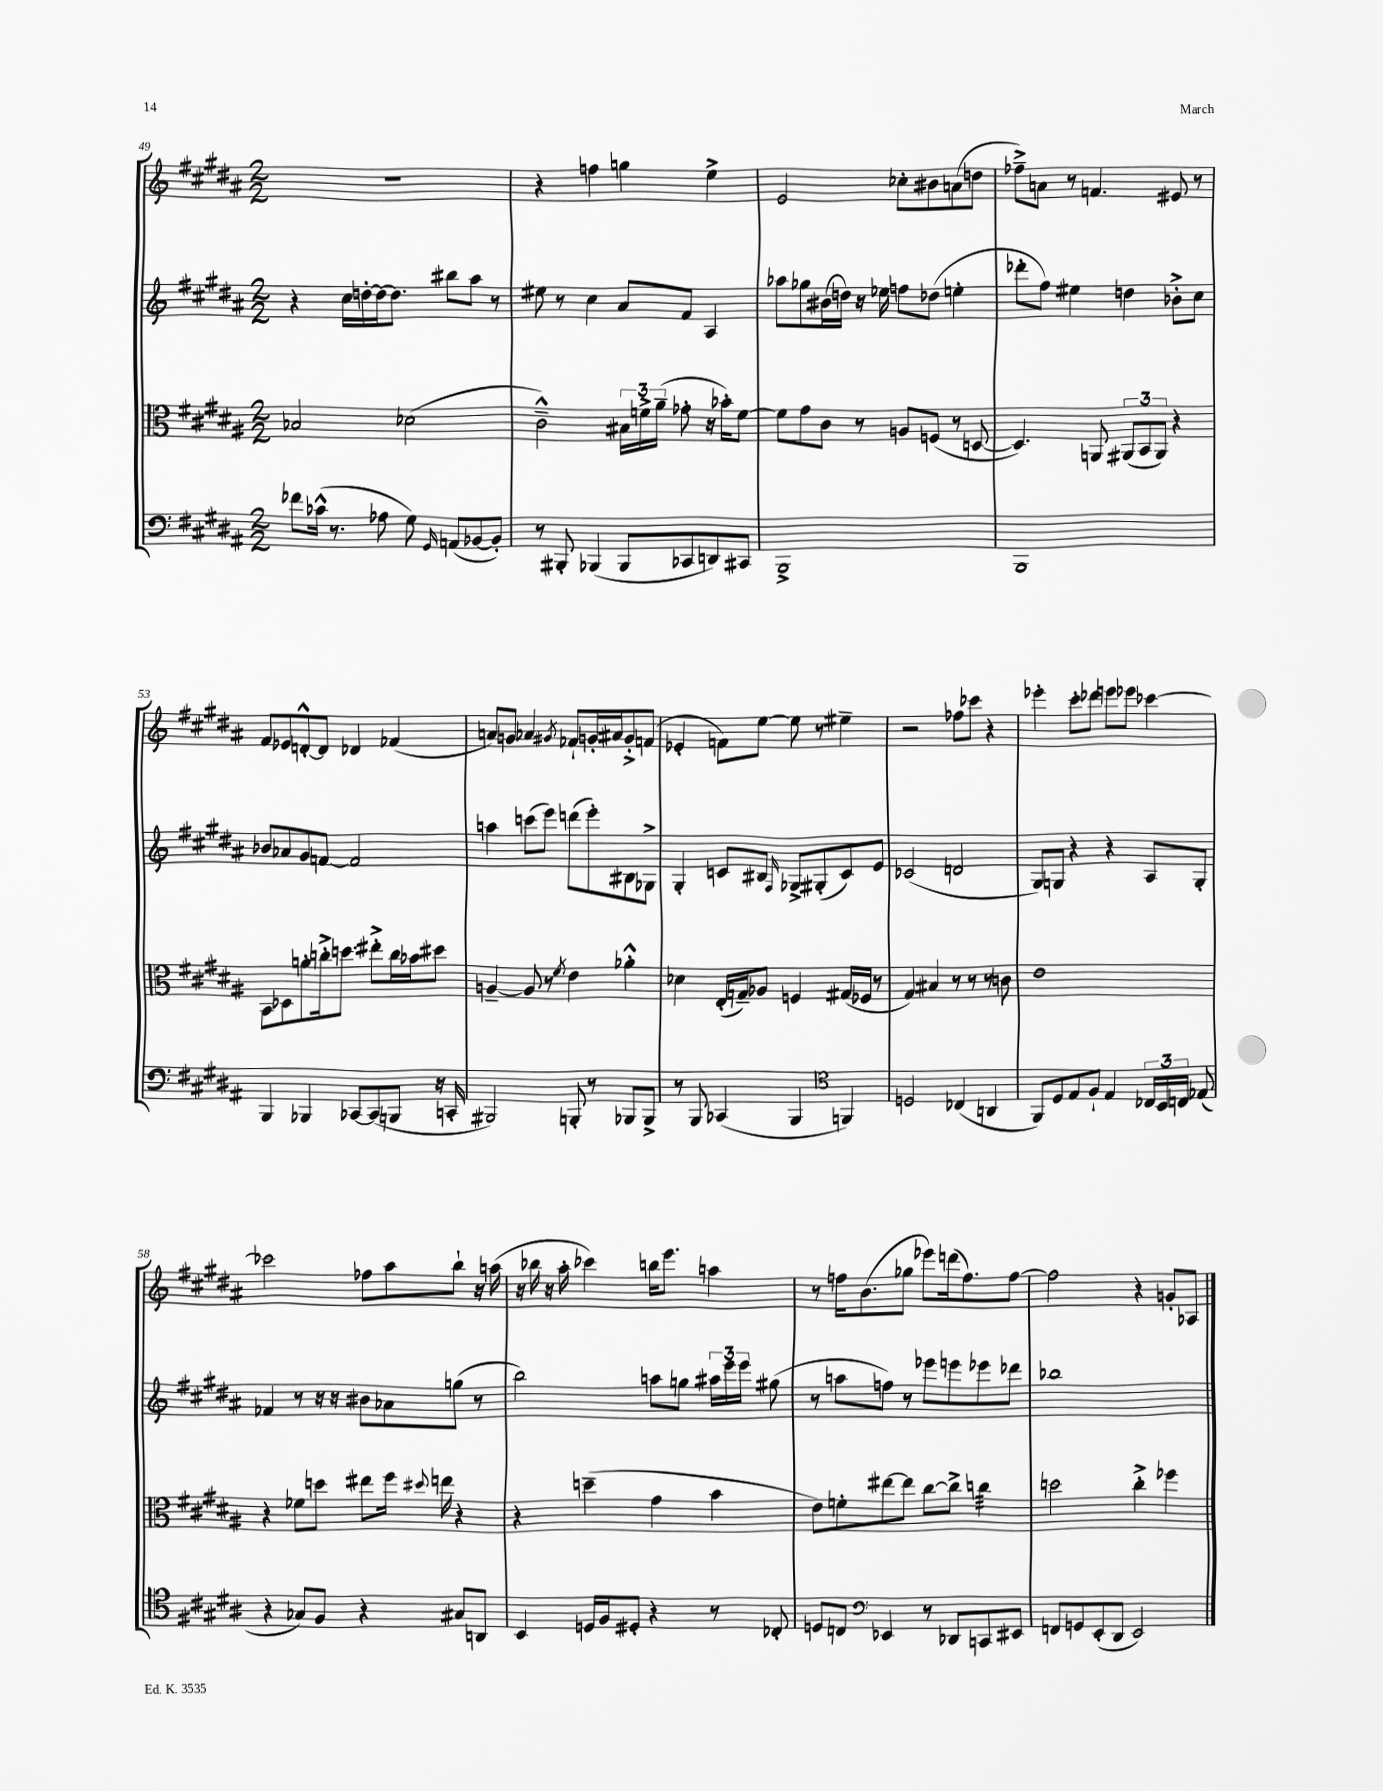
<<
\new StaffGroup <<
\new Staff = "s0" {
    \clef treble \key b \major \numericTimeSignature \time 2/2
    \autoBeamOff R1 |
    r4 f''4 g''4 e''4-> |
    e'2 ces''8[-. bis'8 a'8( d''8] |
    fes''8[--->) a'8] r8 f'4. eis'8 r8 |
    fis'8[ ees'8 d'8~-.-^ d'8] des'4 fes'4( |
    a'8[) g'8] aes'4 \acciaccatura { gis'8 } fes'8[-! g'16-. ais'16 g'8-.-> f'8]( |
    ees'4-. f'8[) e''8]~ e''8 r8 eis''4-- |
    r2 fes''8[ ces'''8] r4 |
    ees'''4-. cis'''8[-. des'''8] e'''8[ ees'''8] ces'''4~ |
    ces'''2 fes''8[ ais''8 b''8]-! r16 a''16( |
    r16 bes''16 r16 ais''16-. ces'''4) b''16[ e'''8.] a''4 |
    r8 f''16[ b'8.( ges''8] ees'''8[) d'''16( f''8.) f''8]~ |
    f''2 r4 g'8[-. aes8] \bar "|." |
}
\new Staff = "s1" {
    \clef treble \key b \major \numericTimeSignature \time 2/2
    \autoBeamOff r4 cis''16[ d''16~-. d''16~ d''8.] bis''8[ ais''8] r8 |
    eis''8 r8 cis''4 ais'8[ fis'8] ais4 |
    aes''8[ ges''8 bis'16( d''16]) r16 ees''16 f''8[ des''8]( e''4-. |
    des'''8[-. fis''8]) eis''4 d''4 bes'8[-.-> cis''8] |
    bes'8[ aes'8 gis'8 f'8]~ f'2 |
    a''4 c'''8[( e'''8]) d'''8[( e'''8-.) bis8 ges8]-> |
    gis4-. c'8[ bis8] \grace { fis16 } ges8[-> gis8-.( c'8) e'8] |
    ces'2( d'2 |
    gis8[) g8] r4 r4 ais8[ g8]-. |
    fes'4 r8 r16 r16 bis'8[ aes'8 g''8]( r8 |
    b''2) a''8[ g''8] \tuplet 3/2 { ais''16[ e'''16 e'''16] } gis''8( |
    r8 a''8[ f''8]) r8 ees'''8[ e'''8 ees'''8 des'''8] |
    bes''1 \bar "|." |
}
\new Staff = "s2" {
    \clef alto \key b \major \numericTimeSignature \time 2/2
    \autoBeamOff bes2 des'2( |
    cis'2---^) \tuplet 3/2 { bis16[ f'16-> ais'16]--( } ges'8-. r16 bes'16[-.) f'8]~ |
    f'8[ gis'8 cis'8] r8 a8[ f8]( r8 d8~ |
    d4.) a,8 \tuplet 3/2 { ais,8[( b,8 ais,8]) } r4 |
    b,8[ des8 a'8-. c''16-.-> d''8.] eis''8[-.-> c''16 bes'16 dis''8] |
    a4~-- a8 r8 \acciaccatura { fis'8 } e'4 aes'4-.-^ |
    des'4 e16[-.( g16--) aes8] f4 gis16[( fes16] r8 |
    gis4) bis4 r8 r8 r8 c'8 |
    e'1 |
    r4 fes'8[ d''8] eis''8[ fis''16] \appoggiatura { dis''8 } e''16 r4 |
    r4 d''4--( gis'4 b'4 |
    e'8[) f'8-. eis''8~ eis''8] cis''8[~ cis''8]-> c''4:32 |
    d''2 cis''4-.-> fes''4 \bar "|." |
}
\new Staff = "s3" {
    \clef bass \key b \major \numericTimeSignature \time 2/2
    \autoBeamOff fes'8[ ces'16]-^( r8. aes8 gis8) \grace { gis,16 } a,8[( bes,8~ bes,8]-.) |
    r8 bis,,8-. bes,,4( bes,,8[ ces,8 d,8) cis,8] |
    b,,1-> |
    b,,1 |
    b,,4 bes,,4 ces,8[~ ces,8( b,,8] r16 c,16-. |
    bis,,2) b,,8-. r8 bes,,8[ bes,,8]-> |
    r8 b,,8 ces,4( b,,4 \clef tenor f,4) |
    d2 ces4( a,4 |
    fis,8[) dis8 e8 fis8]-! e4 \tuplet 3/2 { ces16[ b,16 c16] } ees8( |
    r4 ges8[) fis8] r4 gis8[ a,8] |
    b,4 d16[ fis16 dis8]-. r4 r8 ces8-. |
    d8[ c8] \clef bass ees,4 r8 des,8[ c,8 eis,8] |
    f,8[ g,8 e,8-.( dis,8] e,2) \bar "|." |
}
>>
>>
\layout { \context { \Score currentBarNumber = #49 } }
